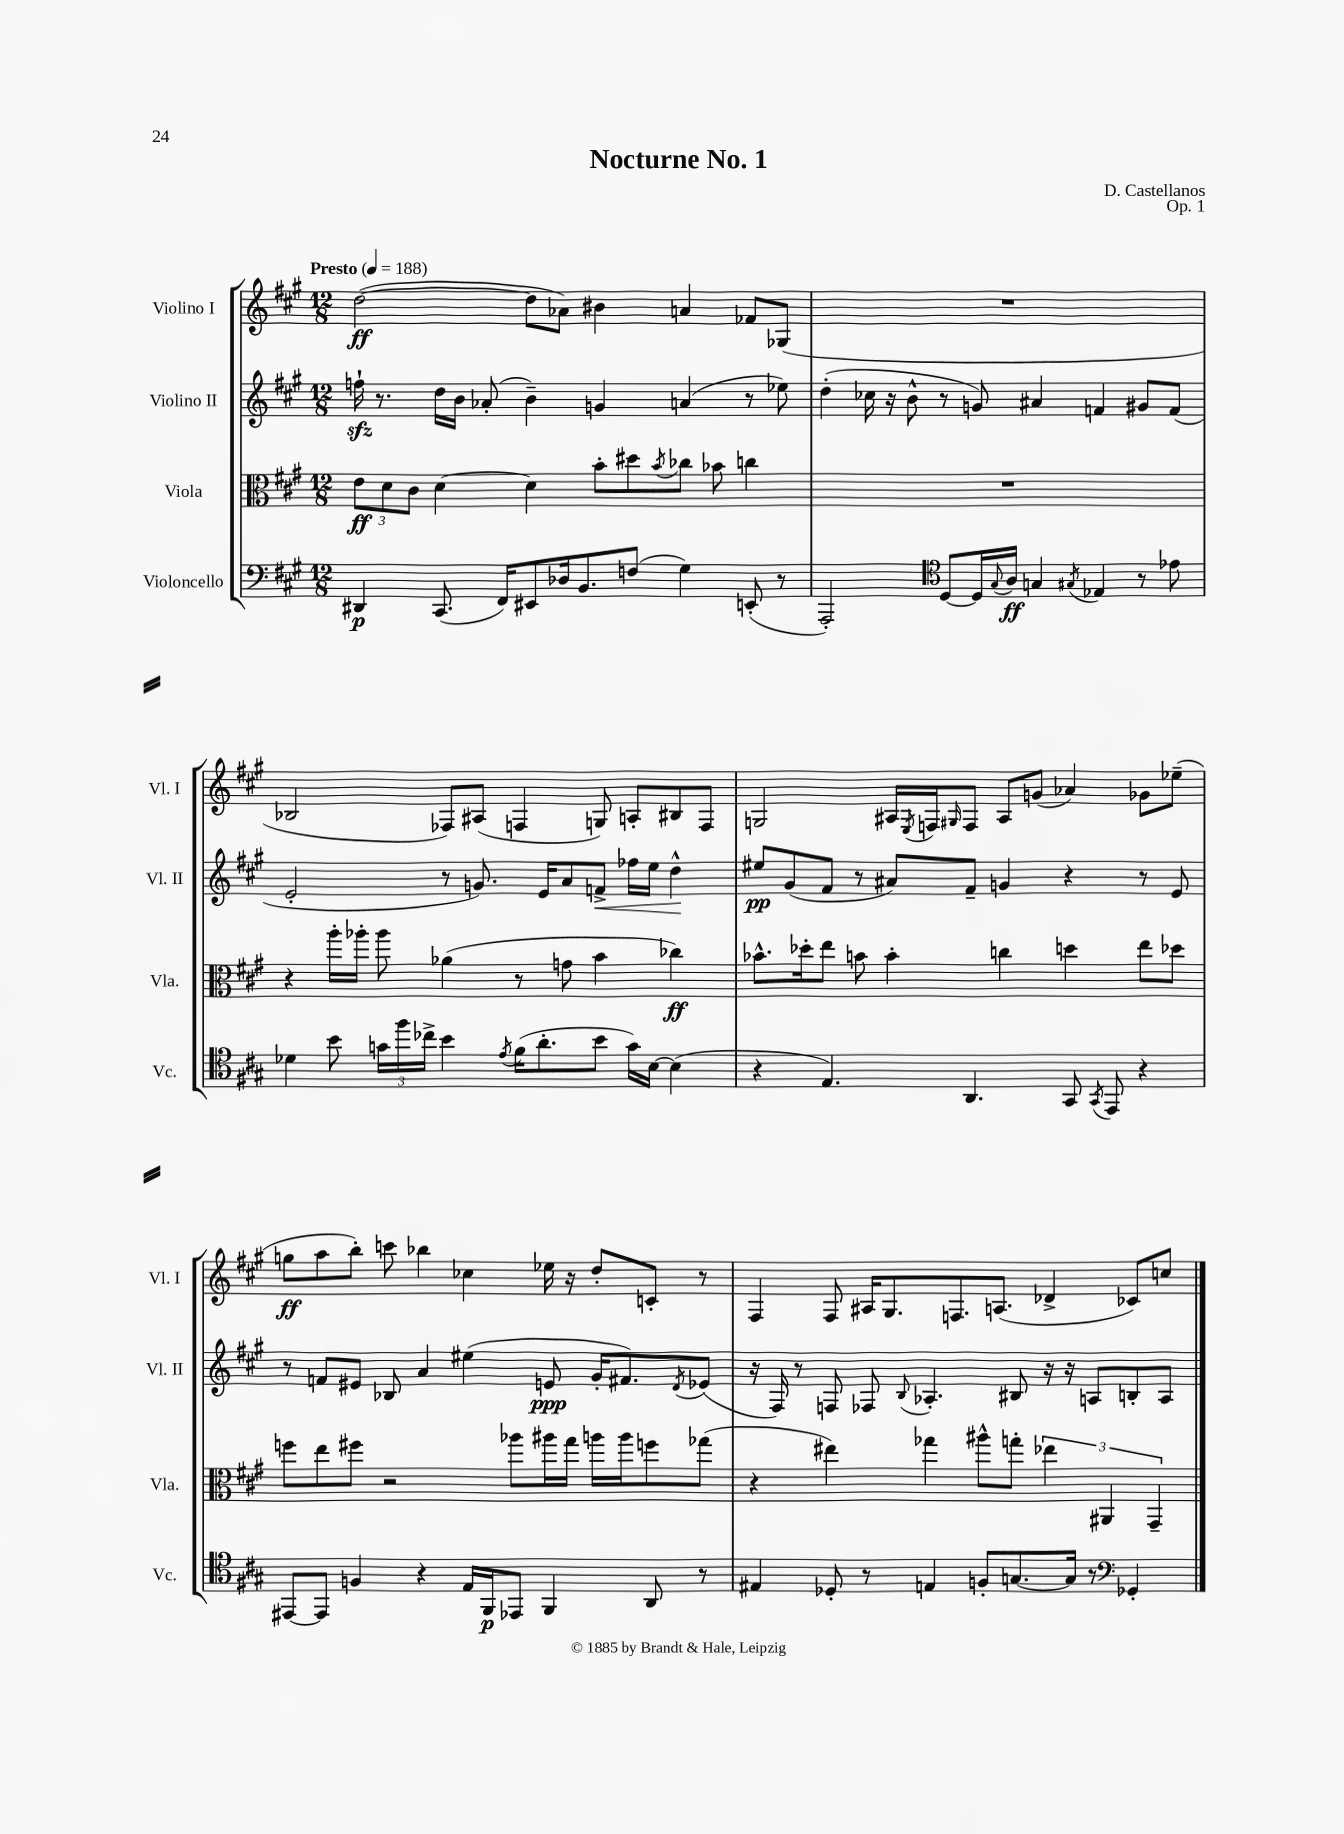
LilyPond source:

\header { title = "Nocturne No. 1" composer = "D. Castellanos" opus = "Op. 1" }
<<
\new StaffGroup <<
\new Staff = "s0" \with { instrumentName = "Violino I" shortInstrumentName = "Vl. I" } {
    \clef treble \key a \major \numericTimeSignature \time 12/8 \tempo "Presto" 4 = 188
    d''2~\ff( d''8 aes'8) bis'4 a'4 fes'8 ges8( |
    R1. |
    bes2 fes8) ais8( f4 g8) a8-. bis8 f8 |
    g2 ais16 \acciaccatura { e8 } f16 \grace { gis16 } f8 ais8 g'8( aes'4) ges'8 ees''8--( |
    g''8\ff a''8 b''8-.) c'''8 bes''4 ces''4 ees''16 r16 d''8-. c'8-. r8 |
    fis4 fis8 ais16 gis8. f8. a8.( des'4-> ces'8) c''8 \bar "|." |
}
\new Staff = "s1" \with { instrumentName = "Violino II" shortInstrumentName = "Vl. II" } {
    \clef treble \key a \major \numericTimeSignature \time 12/8
    f''16-!\sfz r8. d''16 b'16 aes'8-.( b'4--) g'4 a'4( r8 ees''8) |
    d''4-.( ces''16 r16 b'8-^ r8 g'8) ais'4 f'4 gis'8 f'8( |
    e'2-. r8 g'8.) e'16 a'8 f'8->\< fes''16 e''16 d''4-^\! |
    eis''8\pp gis'8( fis'8 r8 ais'8) fis'8-- g'4 r4 r8 e'8 |
    r8 f'8 eis'8 bes8 a'4 eis''4( e'8\ppp gis'16-. fis'8.) \acciaccatura { d'8 } ees'8( |
    r16 fis16) r8 f8 fes8 \appoggiatura { b8 } aes4.-. bis8 r16 r16 a8 b8-. a8 \bar "|." |
}
\new Staff = "s2" \with { instrumentName = "Viola" shortInstrumentName = "Vla." } {
    \clef alto \key a \major \numericTimeSignature \time 12/8
    \tuplet 3/2 { e'8\ff d'8 cis'8 } d'4~ d'4 b'8-. dis''8 \acciaccatura { b'8 } ces''8 bes'8 c''4 |
    R1. |
    r4 a''16-. aes''16-. aes''8 aes'4( r8 g'8 b'4 ces''4\ff) |
    bes'8.-^ des''16-. e''8 b'8 b'4-. c''4 d''4 e''8 des''8 |
    f''8 e''8 fis''8 r2 aes''8 ais''16 gis''16 a''16 a''16 f''8 ges''8( |
    r4 eis''4) ges''4 ais''8-^ g''8-. \tuplet 3/2 { ees''4 ais,4 gis,4-- } \bar "|." |
}
\new Staff = "s3" \with { instrumentName = "Violoncello" shortInstrumentName = "Vc." } {
    \clef bass \key a \major \numericTimeSignature \time 12/8
    dis,4\p cis,8.( fis,16) eis,8 des16 b,8. f8( gis4) e,8-.( r8 |
    a,,2-.) \clef tenor d8~ d16 \appoggiatura { gis8 } a16\ff g4 \acciaccatura { gis8 } ees4 r8 ees'8 |
    des'4 b'8 \tuplet 3/2 { g'16 fis''16 ces''16-> } b'4 \acciaccatura { e'8 } fis'16( a'8.-. b'8 g'16) b16~ b4( |
    r4 e4.) a,4. gis,8 \acciaccatura { gis,8 } e,8 r4 |
    eis,8~ eis,8 f4 r4 e16 fis,16\p ees,8 fis,4 a,8 r8 |
    eis4 des8-. r8 e4 f8-. g8.~ g16 r8 \clef bass ges,4-. \bar "|." |
}
>>
>>
\layout { \context { \Score \remove "Bar_number_engraver" } }
